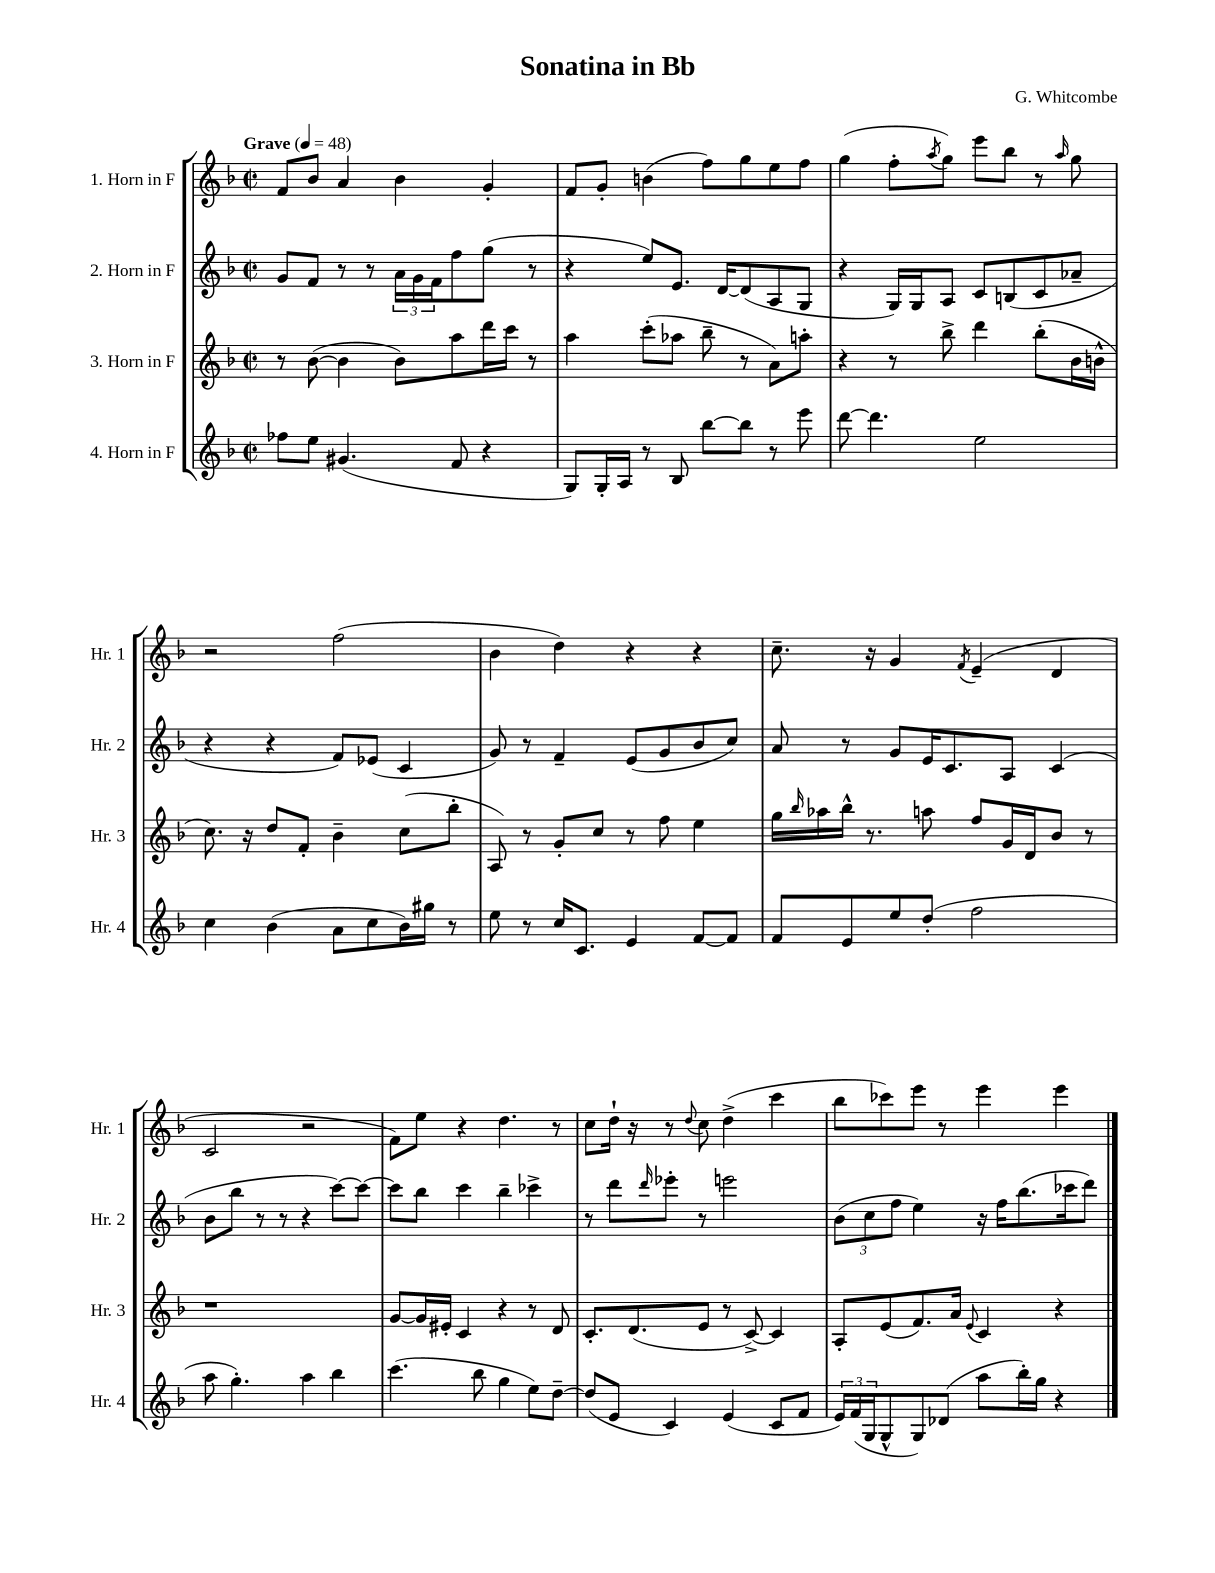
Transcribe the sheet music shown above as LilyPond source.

\header { title = "Sonatina in Bb" composer = "G. Whitcombe" }
<<
\new StaffGroup <<
\new Staff = "s0" \with { instrumentName = "1. Horn in F" shortInstrumentName = "Hr. 1" } {
    \clef treble \key f \major \defaultTimeSignature \time 2/2 \tempo "Grave" 4 = 48
    f'8 bes'8 a'4 bes'4 g'4-. |
    f'8 g'8-. b'4( f''8) g''8 e''8 f''8 |
    g''4( f''8-. \acciaccatura { a''8 } g''8) e'''8 bes''8 r8 \grace { a''16 } g''8 |
    r2 f''2( |
    bes'4 d''4) r4 r4 |
    c''8.-- r16 g'4 \acciaccatura { f'8 } e'4--( d'4 |
    c'2 r2 |
    f'8) e''8 r4 d''4. r8 |
    c''8 d''16-! r16 r8 \appoggiatura { d''8 } c''8 d''4->( c'''4 |
    bes''8 ces'''8) e'''8 r8 e'''4 e'''4 \bar "|." |
}
\new Staff = "s1" \with { instrumentName = "2. Horn in F" shortInstrumentName = "Hr. 2" } {
    \clef treble \key f \major \defaultTimeSignature \time 2/2
    g'8 f'8 r8 r8 \tuplet 3/2 { a'16 g'16 f'16 } f''8 g''8( r8 |
    r4 e''8) e'8. d'16~ d'8( a8 g8 |
    r4 g16) g16 a8 c'8 b8( c'8 aes'8-- |
    r4 r4 f'8) ees'8( c'4 |
    g'8) r8 f'4-- e'8( g'8 bes'8 c''8) |
    a'8 r8 g'8 e'16 c'8. a8 c'4( |
    bes'8 bes''8 r8 r8 r4 c'''8~) c'''8~ |
    c'''8 bes''8 c'''4 bes''4-- ces'''4-> |
    r8 d'''8 \grace { d'''16 } ees'''8-. r8 e'''2 |
    \tuplet 3/2 { bes'8( c''8 f''8 } e''4) r16 f''16 bes''8.( ces'''16 d'''8) \bar "|." |
}
\new Staff = "s2" \with { instrumentName = "3. Horn in F" shortInstrumentName = "Hr. 3" } {
    \clef treble \key f \major \defaultTimeSignature \time 2/2
    r8 bes'8~( bes'4 bes'8) a''8 d'''16 c'''16 r8 |
    a''4 c'''8-.( aes''8 bes''8-- r8 a'8) a''8-. |
    r4 r8 bes''8-> d'''4 bes''8-.( bes'16 b'16-^ |
    c''8.) r16 d''8 f'8-. bes'4-- c''8( bes''8-. |
    a8) r8 g'8-. c''8 r8 f''8 e''4 |
    g''16 \grace { bes''16 } aes''16 bes''16-^ r8. a''8 f''8 g'16 d'16 bes'8 r8 |
    r1 |
    g'8~ g'16 eis'16-. c'4 r4 r8 d'8 |
    c'8.-. d'8.( e'8 r8 c'8~->) c'4 |
    a8-. e'8( f'8.) a'16 \appoggiatura { e'8 } c'4 r4 \bar "|." |
}
\new Staff = "s3" \with { instrumentName = "4. Horn in F" shortInstrumentName = "Hr. 4" } {
    \clef treble \key f \major \defaultTimeSignature \time 2/2
    fes''8 e''8 gis'4.( f'8 r4 |
    g8) g16-. a16 r8 bes8 bes''8~ bes''8 r8 e'''8 |
    d'''8~ d'''4. e''2 |
    c''4 bes'4( a'8 c''8 bes'16) gis''16 r8 |
    e''8 r8 c''16 c'8. e'4 f'8~ f'8 |
    f'8 e'8 e''8 d''8-.( f''2 |
    a''8 g''4.-.) a''4 bes''4 |
    c'''4.( bes''8 g''4 e''8) d''8~-- |
    d''8( e'8 c'4) e'4( c'8 f'8 |
    \tuplet 3/2 { e'16) f'16( g16 } g8-^ g8) des'8( a''8 bes''16-.) g''16 r4 \bar "|." |
}
>>
>>
\layout { \context { \Score \remove "Bar_number_engraver" } }
